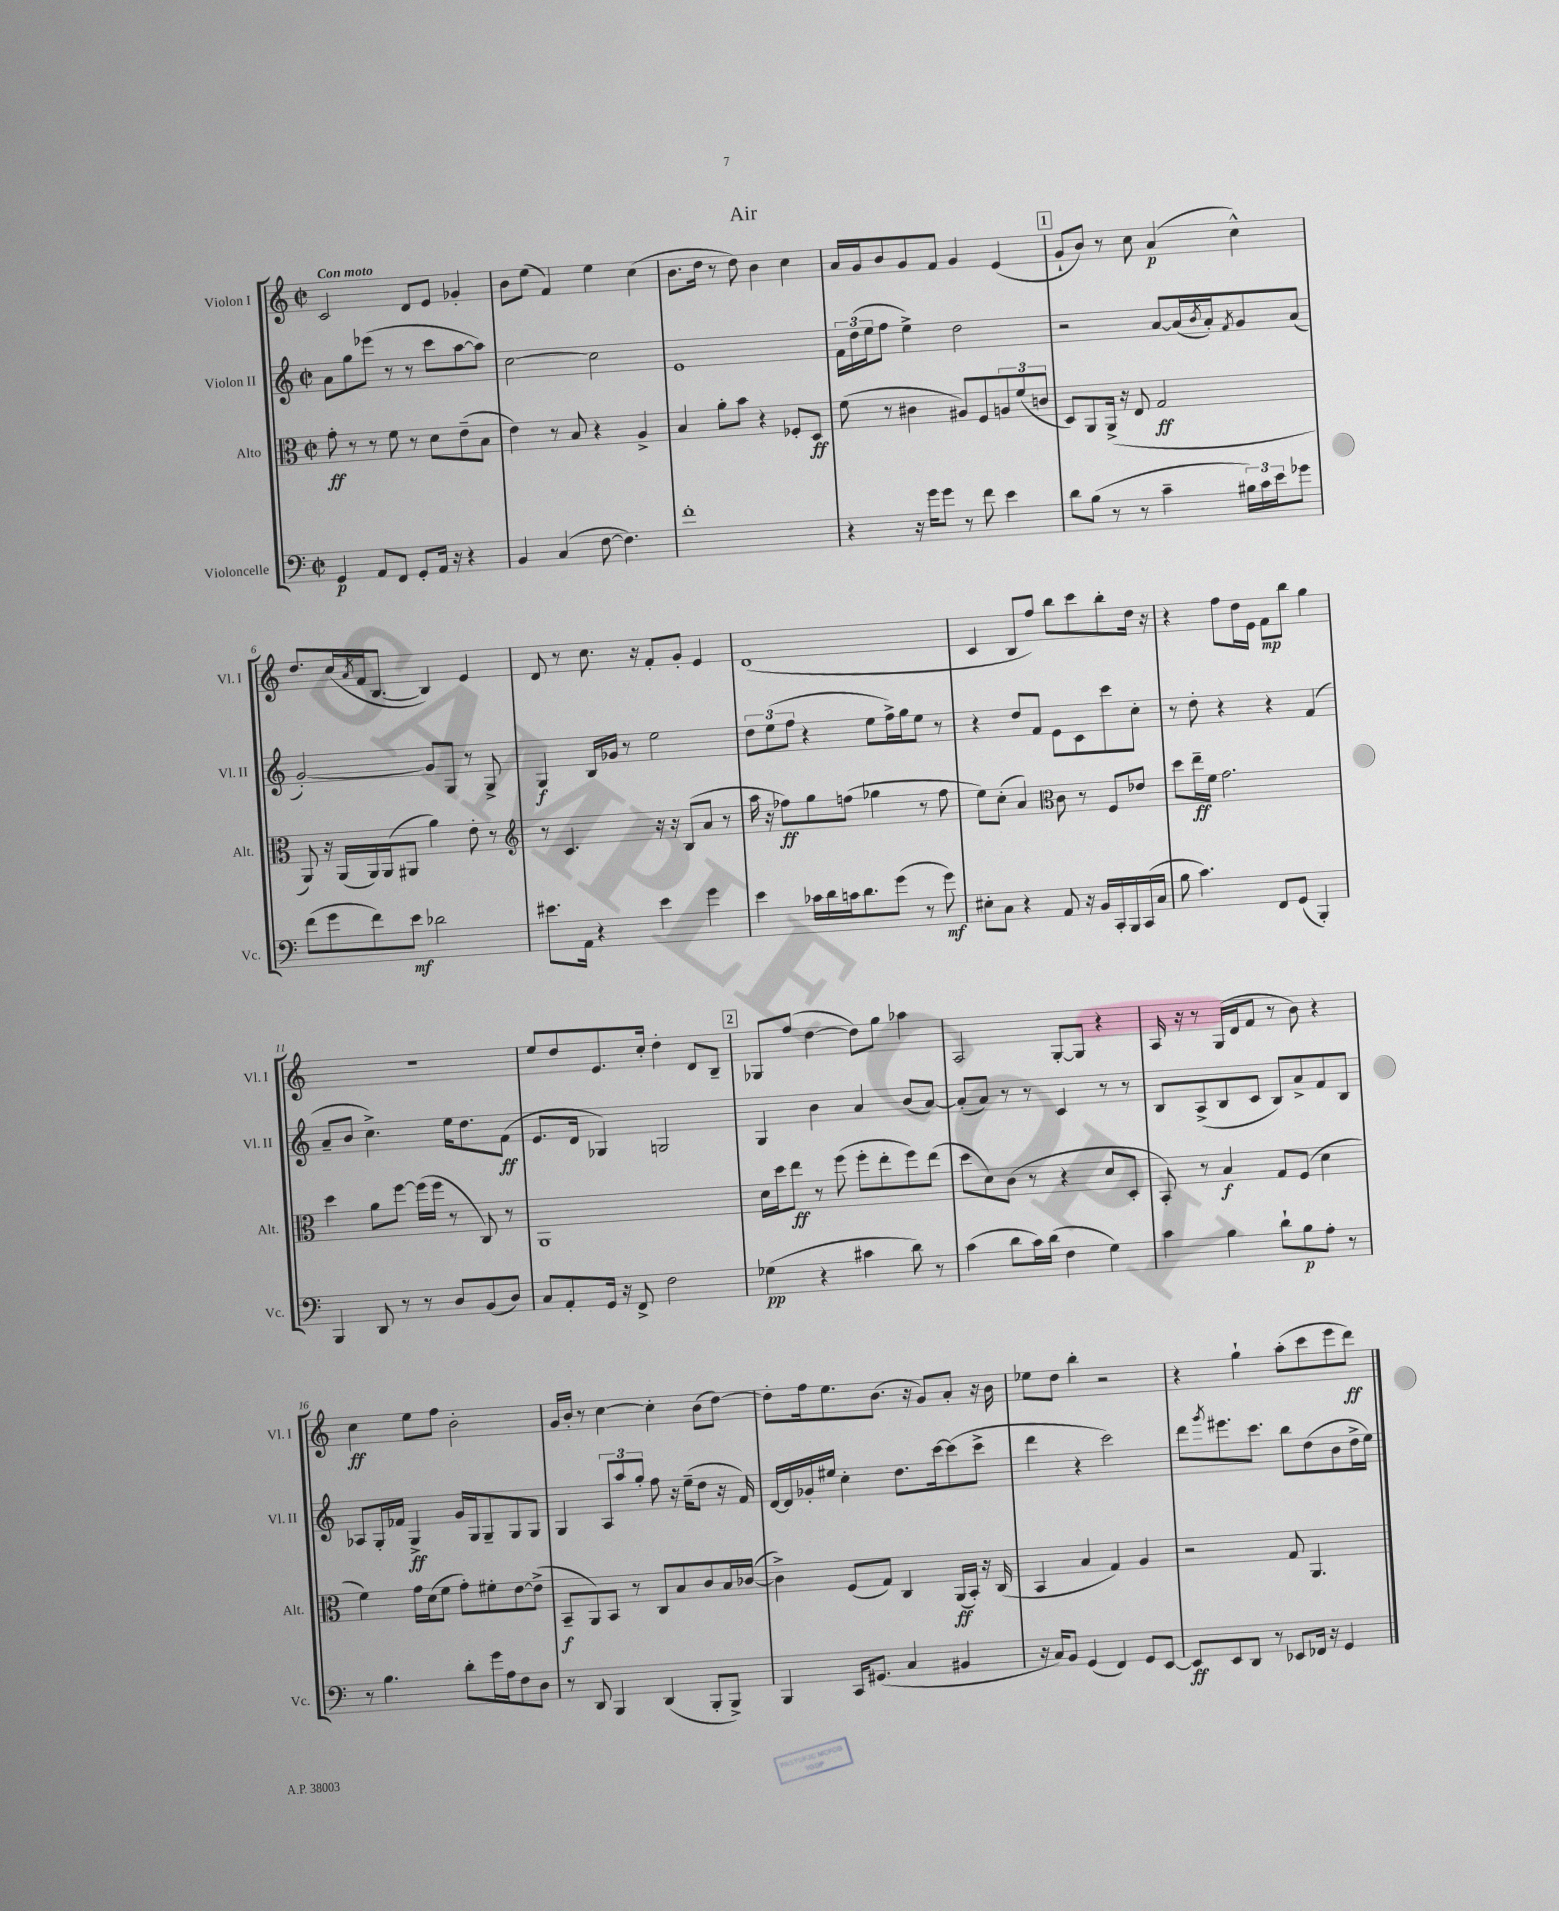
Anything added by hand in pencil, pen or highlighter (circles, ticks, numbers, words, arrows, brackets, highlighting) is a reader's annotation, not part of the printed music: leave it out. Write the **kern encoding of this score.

**kern	**kern	**kern	**kern
*staff4	*staff3	*staff2	*staff1
*clefF4	*clefC3	*clefG2	*clefG2
*k[]	*k[]	*k[]	*k[]
*M2/2	*M2/2	*M2/2	*M2/2
*met(c|)	*met(c|)	*met(c|)	*met(c|)
4GG	8g'	8a	2c
.	8r	8gg	.
8AA	8r	(8eee-	.
8FF	8f	8r	.
8GG'	8r	8r	8d
16AA	8d	8ccc	8e
16r	.	.	.
4r	(8e~	[8aa	4g-'
.	8B	8aa])	.
=	=	=	=
4BB	4e)	[2cc	8b
.	.	.	(8ee
(4C	8r	.	4f)
.	8B	.	.
[8F	4r	2cc]	4ee
4.F])	.	.	.
.	4A^	.	(4cc
=	=	=	=
1f'	4B	1e	8.b
.	.	.	16dd
.	8a'	.	8r
.	8b	.	8dd)
.	4r	.	4b
.	8F-'	.	4cc
.	8D	.	.
=	=	=	=
4r	(8f	24f	16a
.	.	(24dd	.
.	.	.	16g
.	.	24ee	.
.	8r	8ff	8b
16r	4c#	4ee^)	8g
16g	.	.	.
8g	.	.	8f
8r	8A#)	2dd	4g
8f	8F	.	.
4e	12A	.	(4e
.	(12f	.	.
.	12c	.	.
=	=	=	=
8d	8D)	2r	8g`
(8B	8AA	.	8b)
8r	(16AA^	.	8r
.	16r	.	.
8r	8E	.	8cc
4c~	2G	[8a	(4a
.	.	(16a]	.
.	.	8qb	.
.	.	16a')	.
.	.	8qf	.
24B#)	.	8g	4cc^^)
24c	.	.	.
24e	.	.	.
8g-	.	(8a	.
=	=	=	=
(8f	8AA)	[2g')	8.dd
8g	16r	.	.
.	(16AA	.	(16cc
.	.	.	8qa
8f)	16AA)	.	16f
.	(16AA	.	[8.B
8e	8AA#	.	.
2d-	4a)	8g]	4B])
.	.	8G	.
.	8e'	8r	4e
.	8r	8G^	.
=	=	=	=
*	*clefG2	*	*
8.e#	8r	4G	8d
.	4.c	.	8r
16AA	.	.	.
4r	.	16B	8.cc
.	.	16g-	.
.	.	8r	.
.	.	.	16r
4e#	16r	2ee	8f'
.	16r	.	.
.	(8B	.	8g'
4g	8a	.	4e
.	8r	.	.
=	=	=	=
4e	16aa	12dd	(1d
.	16r	.	.
.	.	(12ee	.
.	8ff-)	.	.
.	.	12ff	.
16c-	8gg	4r	.
16d	.	.	.
16c	(8ff	.	.
8.d	.	.	.
.	4gg-	8ee	.
(8g	.	16ff^)	.
.	.	16gg	.
8r	8r	8ee	.
8g)	8ff	8r	.
=	=	=	=
8E#'	8ee)	4r	4c
8C	(8cc'	.	.
4r	4a)	8dd	8B
.	.	8f	8ff)
*	*clefC3	*	*
8AA	8c	8e	8bb
16r	8r	8c	8ccc
16BB	.	.	.
16CC'	8F	8ccc	8bb'
16BBB	.	.	.
(16CC	8e-	8cc'	16dd
16C	.	.	16r
=	=	=	=
8B	8dd	8r	4r
4.c)	16ee~	8dd'	.
.	16f	.	.
.	2.g	4r	8ff
.	.	.	16dd
.	.	.	16e
8FF	.	4r	8f
(8GG	.	.	8bb
4BBB')	.	(4f	4gg
=	=	=	=
4BBB	4dd	8a~	1r
.	.	8b	.
8DD	8a	4.cc^)	.
8r	[8ff	.	.
8r	(16ff]	.	.
.	16ff	.	.
8D	8r	16ee	.
.	.	8.dd	.
(8BB	8C)	.	.
8D)	8r	(8f	.
=	=	=	=
8C	1AA	8.e	8ee
8AA'	.	.	8dd
.	.	16d	.
16GG	.	4G-)	8.e
16r	.	.	.
8FF^	.	.	.
.	.	.	16cc'
2F	.	2G	4dd'
.	.	.	8d
.	.	.	8B~
=	=	=	=
(4G-	16d	4G	8G-
.	16dd	.	.
.	8ee	.	(8ff
4r	8r	4b	[4dd
.	(8ff	.	.
4c#	8ff'	4a	8dd])
.	8ee'	.	8gg
8d)	8ff)	(8b	4aa-
8r	(8ee	[8a)	.
=	=	=	=
(4c	8dd	(8a']	2A
.	8d)	8a)	.
8d	(8c	8r	.
16c)	8r	8r	.
(16d	.	.	.
4F	4r	4c	[8G'
.	.	.	8G]
4G)	8d	8r	4r
.	8D'	8r	.
=	=	=	=
4c	8BB')	8B	16A
.	.	.	16r
.	8r	(8A^	8r
4B	4B	8B	(16G
.	.	.	16d
.	.	8c	8f
8d`	8G	8B)	8r
8B	(8F	8a^	8b)
8A'	4d	8f	4r
8r	.	8B	.
=	=	=	=
8r	4f)	8A-	4cc
4.B	.	16G'	.
.	.	16f-	.
.	16g	4G^	8ee
.	(16d	.	.
.	8f	.	8ff
8d'	8g')	16g	2b'
.	.	16G	.
16g	8f#'	8G~	.
16A	.	.	.
8F	[8e	8G	.
8D	(8e^]	8G	.
=	=	=	=
8r	8BB~	4G	16g
.	.	.	16b'
8DD	8AA)	.	8r
4BBB	8BB	12A	[4cc
.	.	12aa	.
.	8r	.	.
.	.	12gg'	.
(4DD	8C	8ff	4cc']
.	8B	16r	.
.	.	(16ee~	.
8BBB'	8c	8dd	(8b
8BBB^)	16B	16r	[8dd)
.	([16c-	16f)	.
=	=	=	=
4BBB	4c-^])	[16d	8dd']
.	.	16d]	.
.	.	16g-'	16ff
.	.	16ee#	8.ee
16CC	(8F	4cc'	.
(8.GG#	.	.	.
.	8G)	.	(8.b
4C	4C	8.dd	.
.	.	.	16r
.	.	.	8g)
.	.	[16ccc	.
4BB#	(16AA	(8ccc]	8a'
.	16BB')	.	.
.	16r	8ccc^	16r
.	(16C	.	16b
=	=	=	=
16r	4BB	4ddd	8ee-
16C)	.	.	.
8BB	.	.	8dd
(4GG	4B	4r	4bb'
4FF)	4G)	2ccc)	2r
8GG	4A	.	.
[8EE	.	.	.
=	=	=	=
8EE]	2r	8ddd	4r
.	.	8qggg	.
8EE	.	8.eee#	.
8DD	.	.	4gg`
.	.	8.ccc	.
8r	.	.	.
8EE-	8G	8bb	(8aa'
16FF-	4.AA	(8dd	8ccc
16r	.	.	.
4GG	.	8b	8eee
.	.	16dd^	8ddd)
.	.	16ee)	.
==	==	==	==
*-	*-	*-	*-
